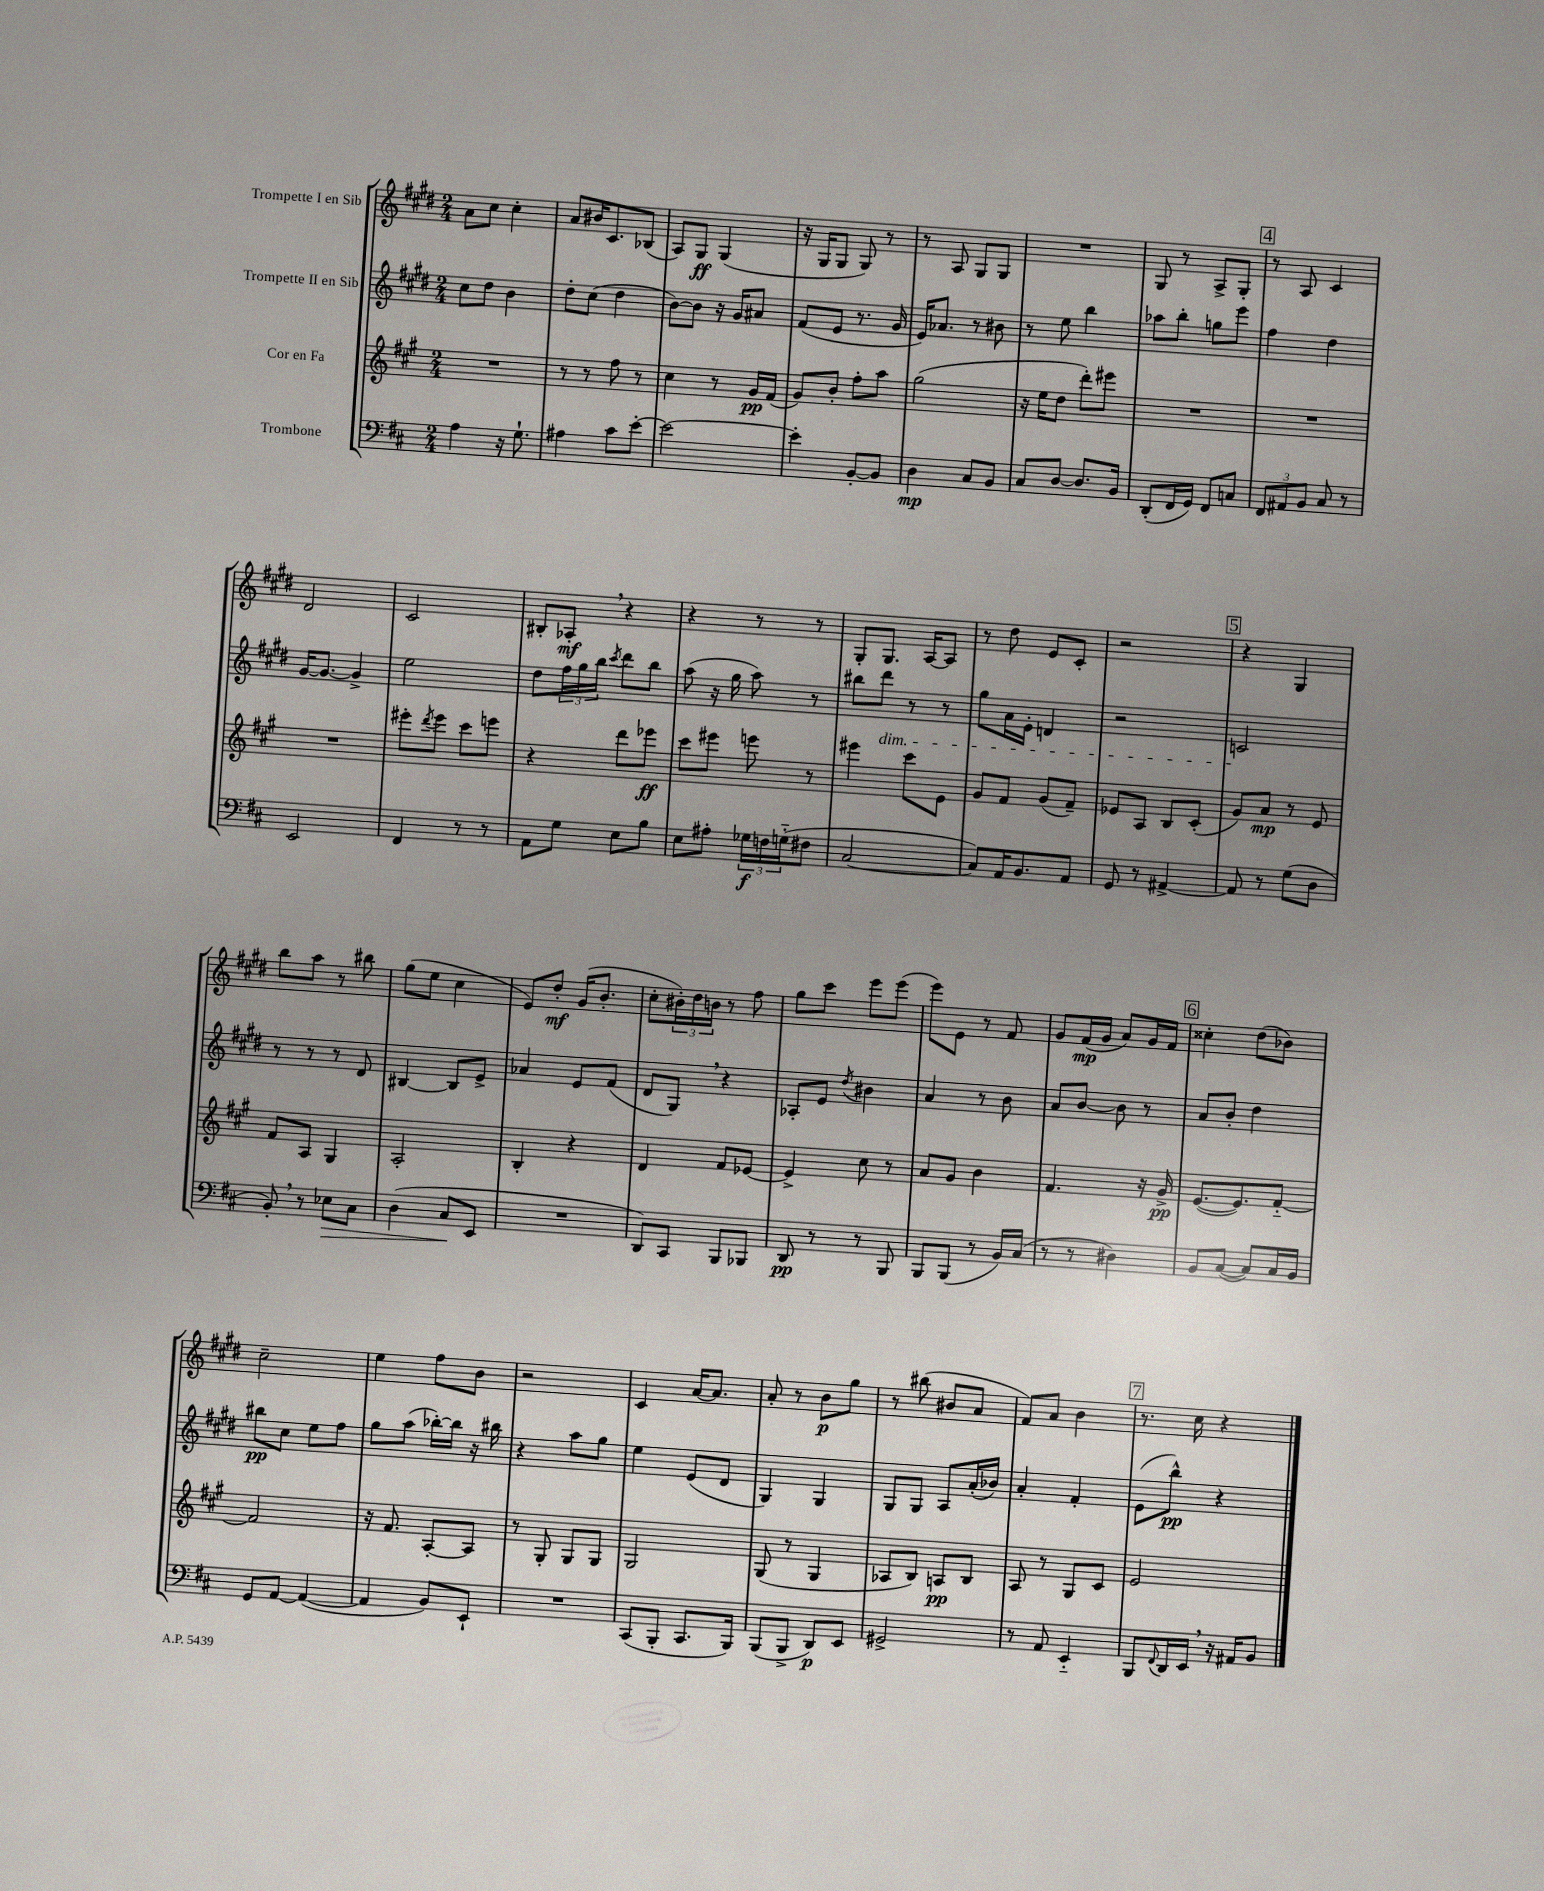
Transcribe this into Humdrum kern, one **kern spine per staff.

**kern	**dynam	**kern	**dynam	**kern	**dynam	**kern	**dynam
*part4	*part4	*part3	*part3	*part2	*part2	*part1	*part1
*staff4	*staff4	*staff3	*staff3	*staff2	*staff2	*staff1	*staff1
*I"Trombone	*	*I"Cor en Fa	*	*I"Trompette II en Sib	*	*I"Trompette I en Sib	*
*clefF4	*	*clefG2	*	*clefG2	*	*clefG2	*
*k[f#c#]	*	*k[f#c#g#]	*	*k[f#c#g#d#]	*	*k[f#c#g#d#]	*
*M2/4	*	*M2/4	*	*M2/4	*	*M2/4	*
=22	=22	=22	=22	=22	=22	=22	=22
4A\	.	2r	.	8cc#\L	.	8a\L	.
.	.	.	.	8dd#\J	.	8cc#\J	.
16r	.	.	.	4b\	.	4cc#'\	.
8.G`\	.	.	.	.	.	.	.
=23	=23	=23	=23	=23	=23	=23	=23
4A#X\	.	8r	.	8dd#'\L	.	8a/L	.
.	.	8r	.	(8cc#\J	.	16b#X/K	.
.	.	.	.	.	.	8.c#/	.
8c#\L	.	8ff#\	.	4dd#\	.	.	.
[8e'\J	.	8r	.	.	.	(8B-X/J	.
=24	=24	=24	=24	=24	=24	=24	=24
2e\_	.	4cc#\	.	[8b\L)	.	8A/L)	.
.	.	.	.	8b\J]	.	8G#/J	ff
.	.	8r	.	16r	.	(4G#/	.
.	.	.	.	16g#/KL	.	.	.
.	.	16g#/LL	pp	8a#X/J	.	.	.
.	.	(16f#/JJ	.	.	.	.	.
=25	=25	=25	=25	=25	=25	=25	=25
4e'\]	.	8g#/L)	.	(8f#/L	.	16r	.
.	.	.	.	.	.	16G#/KL	.
.	.	8b'/J	.	8e/J	.	8G#/J	.
[8BB'/L	.	8ff#'\L	.	8.r	.	8G#/)	.
8BB/J]	.	8aa\J	.	.	.	8r	.
.	.	.	.	16g#/	.	.	.
=26	=26	=26	=26	=26	=26	=26	=26
4D\	mp	(2gg#\	.	16e/KL)	.	8r	.
.	.	.	.	8.a-X/J	.	.	.
.	.	.	.	.	.	8A/	.
8C#/L	.	.	.	8r	.	8G#/L	.
8BB/J	.	.	.	8b#X\	.	8G#/J	.
=27	=27	=27	=27	=27	=27	=27	=27
8C#/L	.	16r	.	8r	.	2r	.
.	.	16ee\KL	.	.	.	.	.
[8D/J	.	8dd\J	.	8ee\	.	.	.
8.D/L]	.	8ddd'\L)	.	4bb\	.	.	.
.	.	8eee#X\J	.	.	.	.	.
16BB/Jk	.	.	.	.	.	.	.
=28	=28	=28	=28	=28	=28	=28	=28
(8DD'/L	.	2r	.	8aa-X\L	.	8G#/	.
16FF#/L	.	.	.	8bb'\J	.	8r	.
16GG/JJ)	.	.	.	.	.	.	.
8FF#/L	.	.	.	8ggn\L	.	8A^/L	.
8Cn/J	.	.	.	8eee\J	.	8G#'/J	.
!!LO:REH:place=s1:t=4
=29	=29	=29	=29	=29	=29	=29	=29
12FF#/L	.	2r	.	4ff#\	.	8r	.
12AA#X/	.	.	.	.	.	.	.
.	.	.	.	.	.	8A/	.
12BB/J	.	.	.	.	.	.	.
8C#/	.	.	.	4dd#\	.	4c#/	.
8r	.	.	.	.	.	.	.
!!LO:LB:g=z
=30	=30	=30	=30	=30	=30	=30	=30
2EE/	.	2r	.	[16g#/KL	.	2d#/	.
.	.	.	.	8.g#/J_	.	.	.
.	.	.	.	4g#^/]	.	.	.
=31	=31	=31	=31	=31	=31	=31	=31
4FF#/	.	8eee#X'\L	.	2ee\	.	2c#/	.
.	.	8qddd/	.	.	.	.	.
.	.	8eee#\J	.	.	.	.	.
8r	.	8ccc#\L	.	.	.	.	.
8r	.	8eeen\J	.	.	.	.	.
=32	=32	=32	=32	=32	=32	=32	=32
8AA\L	.	4r	.	8dd#\L	.	8B#X'/L	.
8G\J	.	.	.	24ff#\L	.	8A-X',/J	mf
.	.	.	.	24gg#\	.	.	.
.	.	.	.	24bb\JJ	.	.	.
.	.	.	.	8qccc#/	.	.	.
8E\L	.	8ddd\L	.	8ddd#\L	.	4r	.
8B\J	.	8eee-X\J	ff	8bb\J	.	.	.
=33	=33	=33	=33	=33	=33	=33	=33
8E\L	.	8ccc#\L	.	(8aa\	.	4r	.
8A#X'\J	.	8eee#X\J	.	16r	.	.	.
.	.	.	.	16gg#\	.	.	.
24G-X\LL	f	8eeen\	.	8aa\)	.	8r	.
24Fn\	.	.	.	.	.	.	.
(24Gn\J	.	.	.	.	.	.	.
8F#X\J	.	8r	.	8r	.	8r	.
=34	=34	=34	=34	=34	=34	=34	=34
[2C#/	.	4eee#X\	.	8bb#X\L	.	8G#'/L	.
!	!	!	!	!LO:TX:b:i:t=dim.	!	!	!
.	.	.	.	8ddd#\J	.	8.G#/J	.
.	.	8ccc#\L	.	8r	.	.	.
.	.	.	.	.	.	[16A/KL	.
.	.	8e\J	.	8r	.	8A/J]	.
=35	=35	=35	=35	=35	=35	=35	=35
8C#/L])	.	8g#/L	.	8gg#\L	.	8r	.
16AA/K	.	8f#/J	.	16a\L	.	8dd#\	.
8.BB/	.	.	.	16e'\JJ	.	.	.
.	.	(8g#/L	.	4dn/	.	8e/L	.
8AA/J	.	8f#~/J)	.	.	.	8c#'/J	.
=36	=36	=36	=36	=36	=36	=36	=36
8GG/	.	8e-X/L	.	2r	.	2r	.
8r	.	8A/J	.	.	.	.	.
[4AA#X^/	.	8B/L	.	.	.	.	.
.	.	(8c#'/J	.	.	.	.	.
!!LO:REH:place=s1:t=5
=37	=37	=37	=37	=37	=37	=37	=37
8AA#/]	.	8g#/L)	.	2cn/	.	4r	.
8r	.	8a/J	mp	.	.	.	.
(8G\L	.	8r	.	.	.	4G#/	.
8D\J	.	8e/	.	.	.	.	.
!!LO:LB:g=z
=38	=38	=38	=38	=38	=38	=38	=38
8BB',/)	.	8f#/L	.	8r	.	8bb\L	.
8r	.	8A/J	.	8r	.	8aa\J	.
!	!LO:HP:b	!	!	!	!	!	!
8E-X\L	>	4G#/	.	8r	.	8r	.
8C#\J	.	.	.	8d#/	.	8bb#X\	.
=39	=39	=39	=39	=39	=39	=39	=39
(4D\	.	2A'/	.	[4B#X/	.	(8gg#\L	.
.	.	.	.	.	.	8ee\J	.
8C#/L	.	.	.	8B#/L]	.	4cc#\	.
8EE/J	]	.	.	8e^/J	.	.	.
=40	=40	=40	=40	=40	=40	=40	=40
2r	.	4B'/	.	4a-X/	.	8e/L)	.
.	.	.	.	.	.	8dd#'/J	mf
.	.	4r	.	8e/L	.	(16g#/KL	.
.	.	.	.	.	.	8.b'/J	.
.	.	.	.	(8f#/J	.	.	.
=41	=41	=41	=41	=41	=41	=41	=41
8DD/L)	.	4d/	.	8d#/L	.	8cc#'\L	.
8CC#/J	.	.	.	8G#,/J)	.	24b#X'\L)	.
.	.	.	.	.	.	24dd#\	.
.	.	.	.	.	.	24bn\JJ	.
8BBB/L	.	8f#/L	.	4r	.	8r	.
8BBB-X/J	.	[8e-X/J	.	.	.	8ff#\	.
=42	=42	=42	=42	=42	=42	=42	=42
8DD/	pp	4e-^/]	.	8A-X'/L	.	8gg#\L	.
8r	.	.	.	8e/J	.	8ccc#\J	.
.	.	.	.	8qdd#/	.	.	.
8r	.	8cc#\	.	4b#X\	.	8eee\L	.
8BBB/	.	8r	.	.	.	(8eee\J	.
=43	=43	=43	=43	=43	=43	=43	=43
8BBB/L	.	8a/L	.	4a/	.	8eee\L)	.
(8BBB/J	.	8g#/J	.	.	.	8e\J	.
8r	.	4b\	.	8r	.	8r	.
16BB/LL)	.	.	.	8b\	.	8f#/	.
(16C#/JJ	.	.	.	.	.	.	.
=44	=44	=44	=44	=44	=44	=44	=44
8r	.	4.f#/	.	8a/L	.	8g#/L	.
8r	.	.	.	[8b/J	.	(16f#/L	mp
.	.	.	.	.	.	16g#/JJ	.
4D#X\)	.	.	.	8b\]	.	8a/L)	.
.	.	16r	.	8r	.	16g#/L	.
.	.	16g#^/	pp	.	.	16f#/JJ	.
!!LO:REH:place=s1:t=6
=45	=45	=45	=45	=45	=45	=45	=45
8BB/L	.	([8.e/L	.	8a/L	.	4cc##X'\	.
([8C#/J	.	.	.	8b'/J	.	.	.
.	.	8.e/])	.	.	.	.	.
8C#/L])	.	.	.	4dd#\	.	(8dd#\L	.
16C#/L	.	[8f#/J	.	.	.	8b-X\J)	.
16BB/JJ	.	.	.	.	.	.	.
!!LO:LB:g=z
=46	=46	=46	=46	=46	=46	=46	=46
8GG/L	.	2f#/]	.	8bb#X\L	pp	2cc#~\	.
[8AA/J	.	.	.	8cc#\J	.	.	.
(4AA/_	.	.	.	8ee\L	.	.	.
.	.	.	.	8ff#\J	.	.	.
=47	=47	=47	=47	=47	=47	=47	=47
4AA/]	.	16r	.	8gg#\L	.	4ee\	.
.	.	8.f#/	.	.	.	.	.
.	.	.	.	(8aa\J	.	.	.
8BB/L)	.	[8A'/L	.	[16bb-X'\LL)	.	8ff#\L	.
.	.	.	.	16bb-\JJ]	.	.	.
8EE`/J	.	8A/J]	.	16r	.	8b\J	.
.	.	.	.	16bb#X\	.	.	.
=48	=48	=48	=48	=48	=48	=48	=48
2r	.	8r	.	4r	.	2r	.
.	.	8G#'/	.	.	.	.	.
.	.	8G#/L	.	8aa\L	.	.	.
.	.	8G#/J	.	8gg#\J	.	.	.
=49	=49	=49	=49	=49	=49	=49	=49
(8CC#/L	.	2G#/	.	4ee\	.	4c#/	.
8BBB'/J	.	.	.	.	.	.	.
8.CC#/L	.	.	.	(8e/L	.	[16a/KL	.
.	.	.	.	.	.	8.a/J]	.
.	.	.	.	8d#/J	.	.	.
16BBB/Jk)	.	.	.	.	.	.	.
=50	=50	=50	=50	=50	=50	=50	=50
(8BBB/L	.	(8G#/	.	4G#/)	.	8a'/	.
8BBB^/J	.	8r	.	.	.	8r	.
8DD/L)	p	4G#/	.	4G#/	.	8b\L	p
8EE/J	.	.	.	.	.	8gg#\J	.
=51	=51	=51	=51	=51	=51	=51	=51
2GG#X^/	.	8A-X/L	.	8G#/L	.	8r	.
.	.	8B/J)	.	8G#/J	.	(8bb#X\	.
.	.	8An/L	pp	8A/L	.	8b#X/L	.
.	.	8B/J	.	(16a'/L	.	8a/J	.
.	.	.	.	16b-X/JJ)	.	.	.
=52	=52	=52	=52	=52	=52	=52	=52
8r	.	8A/	.	4a'/	.	8f#/L)	.
8AA/	.	8r	.	.	.	8a/J	.
4EE/	.	8G#/L	.	4f#'/	.	4b\	.
.	.	8c#/J	.	.	.	.	.
!!LO:REH:place=s1:t=7
=53	=53	=53	=53	=53	=53	=53	=53
8BBB/L	.	2e/	.	(8e\L	.	8.r	.
8qqFF#/	.	.	.	.	.	.	.
16DD/L	.	.	.	8bb^^\J)	pp	.	.
16EE,/JJ	.	.	.	.	.	16cc#\	.
16r	.	.	.	4r	.	4r	.
16AA#X/KL	.	.	.	.	.	.	.
8BB/J	.	.	.	.	.	.	.
==	==	==	==	==	==	==	==
*-	*-	*-	*-	*-	*-	*-	*-
